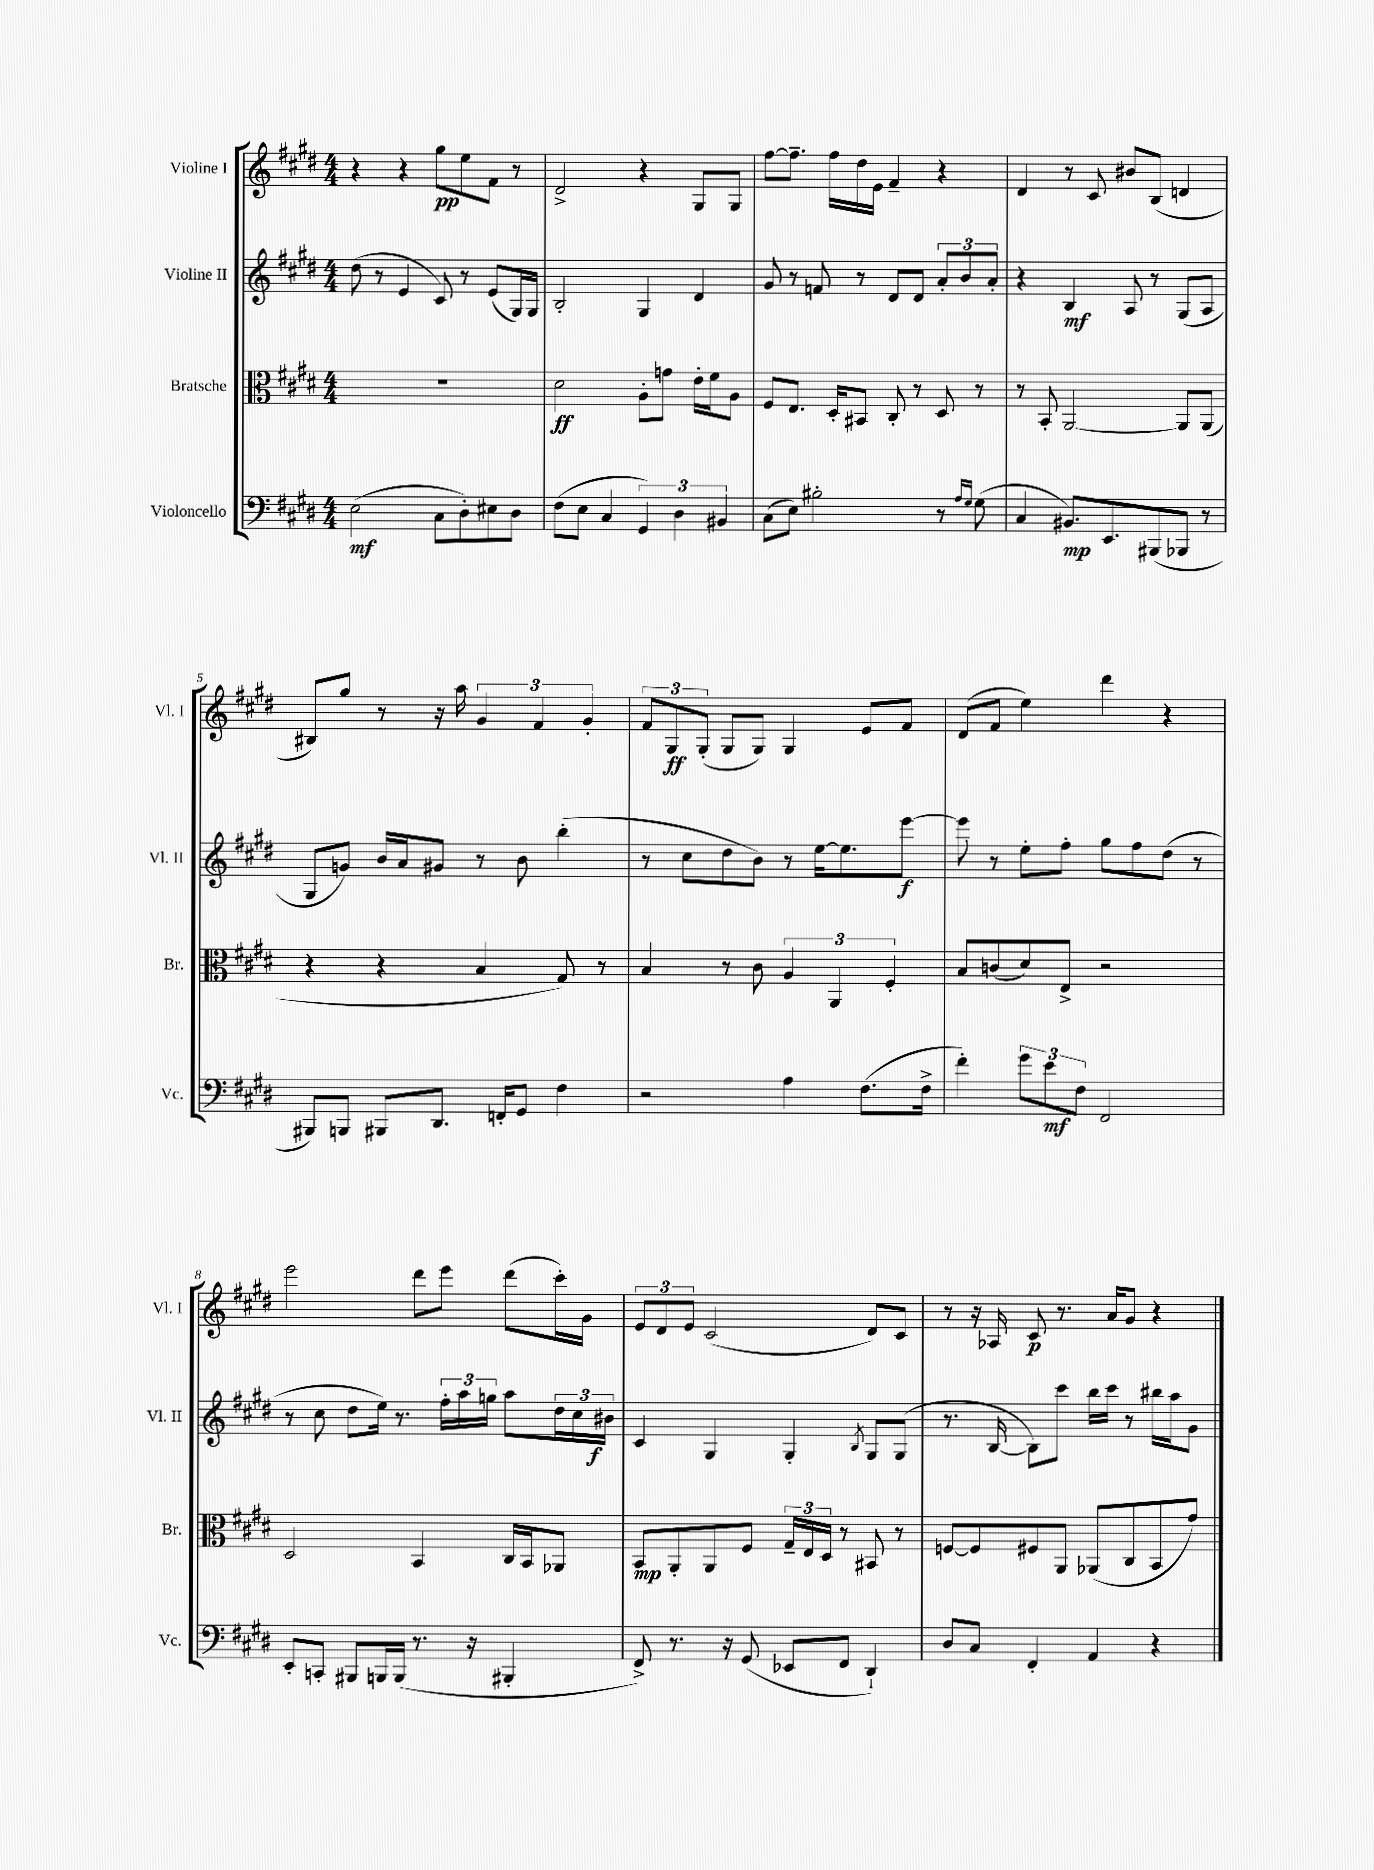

**kern	**kern	**kern	**kern
*staff4	*staff3	*staff2	*staff1
*clefF4	*clefC3	*clefG2	*clefG2
*k[f#c#g#d#]	*k[f#c#g#d#]	*k[f#c#g#d#]	*k[f#c#g#d#]
*M4/4	*M4/4	*M4/4	*M4/4
(2E	1r	(8dd#	4r
.	.	8r	.
.	.	4e	4r
8C#	.	8c#)	8gg#
8D#')	.	8r	8ee
8E#	.	(8e	8f#
8D#	.	16G#)	8r
.	.	16G#	.
=	=	=	=
(8F#	2d#	2B'	2d#^
8E	.	.	.
4C#	.	.	.
6GG#)	8A'	4G#	4r
.	8g	.	.
6D#	.	.	.
.	16e'	4d#	8G#
.	16f#	.	.
6BB#	.	.	.
.	8A	.	8G#
=	=	=	=
(8C#	8F#	8g#	[8ff#
8E)	8.E	8r	8.ff#~]
2B#'	.	8f	.
.	16D#'	.	16ff#
.	8BB#	8r	16dd#
.	.	.	16e
.	8C#'	8d#	4f#~
.	8r	8d#	.
8r	8D#	12a'	4r
.	.	12b	.
16qqA	.	.	.
16qqG#	.	.	.
(8G#	8r	.	.
.	.	12a'	.
=	=	=	=
4C#	8r	4r	4d#
.	8BB'	.	.
8.BB#)	[2AA	4B	8r
.	.	.	8c#
8.EE	.	.	.
.	.	8A	8b#
(8BBB#	.	8r	(8B
8BBB-	8AA]	(8G#	4d
8r	(8AA	8A	.
=	=	=	=
8BBB#)	4r	8G#	8B#)
8BBB	.	8g)	8gg#
8BBB#	4r	16b	8r
.	.	16a	.
8.DD#	.	8g#	16r
.	.	.	16aa
.	4B	8r	6g#
16FF'	.	.	.
8GG#	.	8b	.
.	.	.	6f#
4F#	8G#)	(4bb'	.
.	.	.	6g#'
.	8r	.	.
=	=	=	=
2r	4B	8r	12f#
.	.	.	12G#
.	.	8cc#	.
.	.	.	(12G#'
.	8r	8dd#	8G#
.	8c#	8b)	8G#)
4A	6A	8r	4G#
.	.	[16ee	.
.	6AA	.	.
.	.	8.ee]	.
(8.F#	.	.	8e
.	6F#'	.	.
.	.	[8eee	8f#
16F#^	.	.	.
=	=	=	=
4f#')	8B	8eee]	(8d#
.	(8c	8r	8f#
12g#	8d#)	8ee'	4ee)
12e	.	.	.
.	8E^	8ff#'	.
12F#	.	.	.
2FF#	2r	8gg#	4ddd#
.	.	8ff#	.
.	.	(8dd#	4r
.	.	8r	.
=	=	=	=
8EE'	2D#	8r	2eee
8CC'	.	8cc#	.
8BBB#	.	8dd#	.
16BBB	.	16ee)	.
(16BBB	.	8.r	.
8.r	4BB	.	8ddd#
.	.	24ff#'	8eee
.	.	24aa	.
16r	.	.	.
.	.	24gg	.
4BBB#'	16C#	8aa	(8ddd#
.	16BB	.	.
.	8AA-	24dd#	16ccc#')
.	.	24cc#	.
.	.	.	16g#
.	.	24b#	.
=	=	=	=
8FF#^)	8BB	4c#	12e
.	.	.	12d#
8.r	8AA'	.	.
.	.	.	12e
.	8AA	4G#	(2c#
16r	.	.	.
(8GG#	8F#	.	.
8EE-	24G#~	4G#'	.
.	24E	.	.
.	24D#	.	.
8FF#	8r	.	.
.	.	8qB	.
4DD#`)	8BB#	8G#	8d#)
.	8r	(8G#	8c#
=	=	=	=
8D#	[8F	8.r	8r
8C#	8F]	.	16r
.	.	[16B	16A-
4FF#'	8F#	8B])	8c#
.	8AA	8ccc#	8.r
4AA	(8AA-	16bb	.
.	.	16ccc#	16a
.	8C#	8r	8g#
4r	8BB	16bb#	4r
.	.	16aa	.
.	8g#)	8g#	.
==	==	==	==
*-	*-	*-	*-
